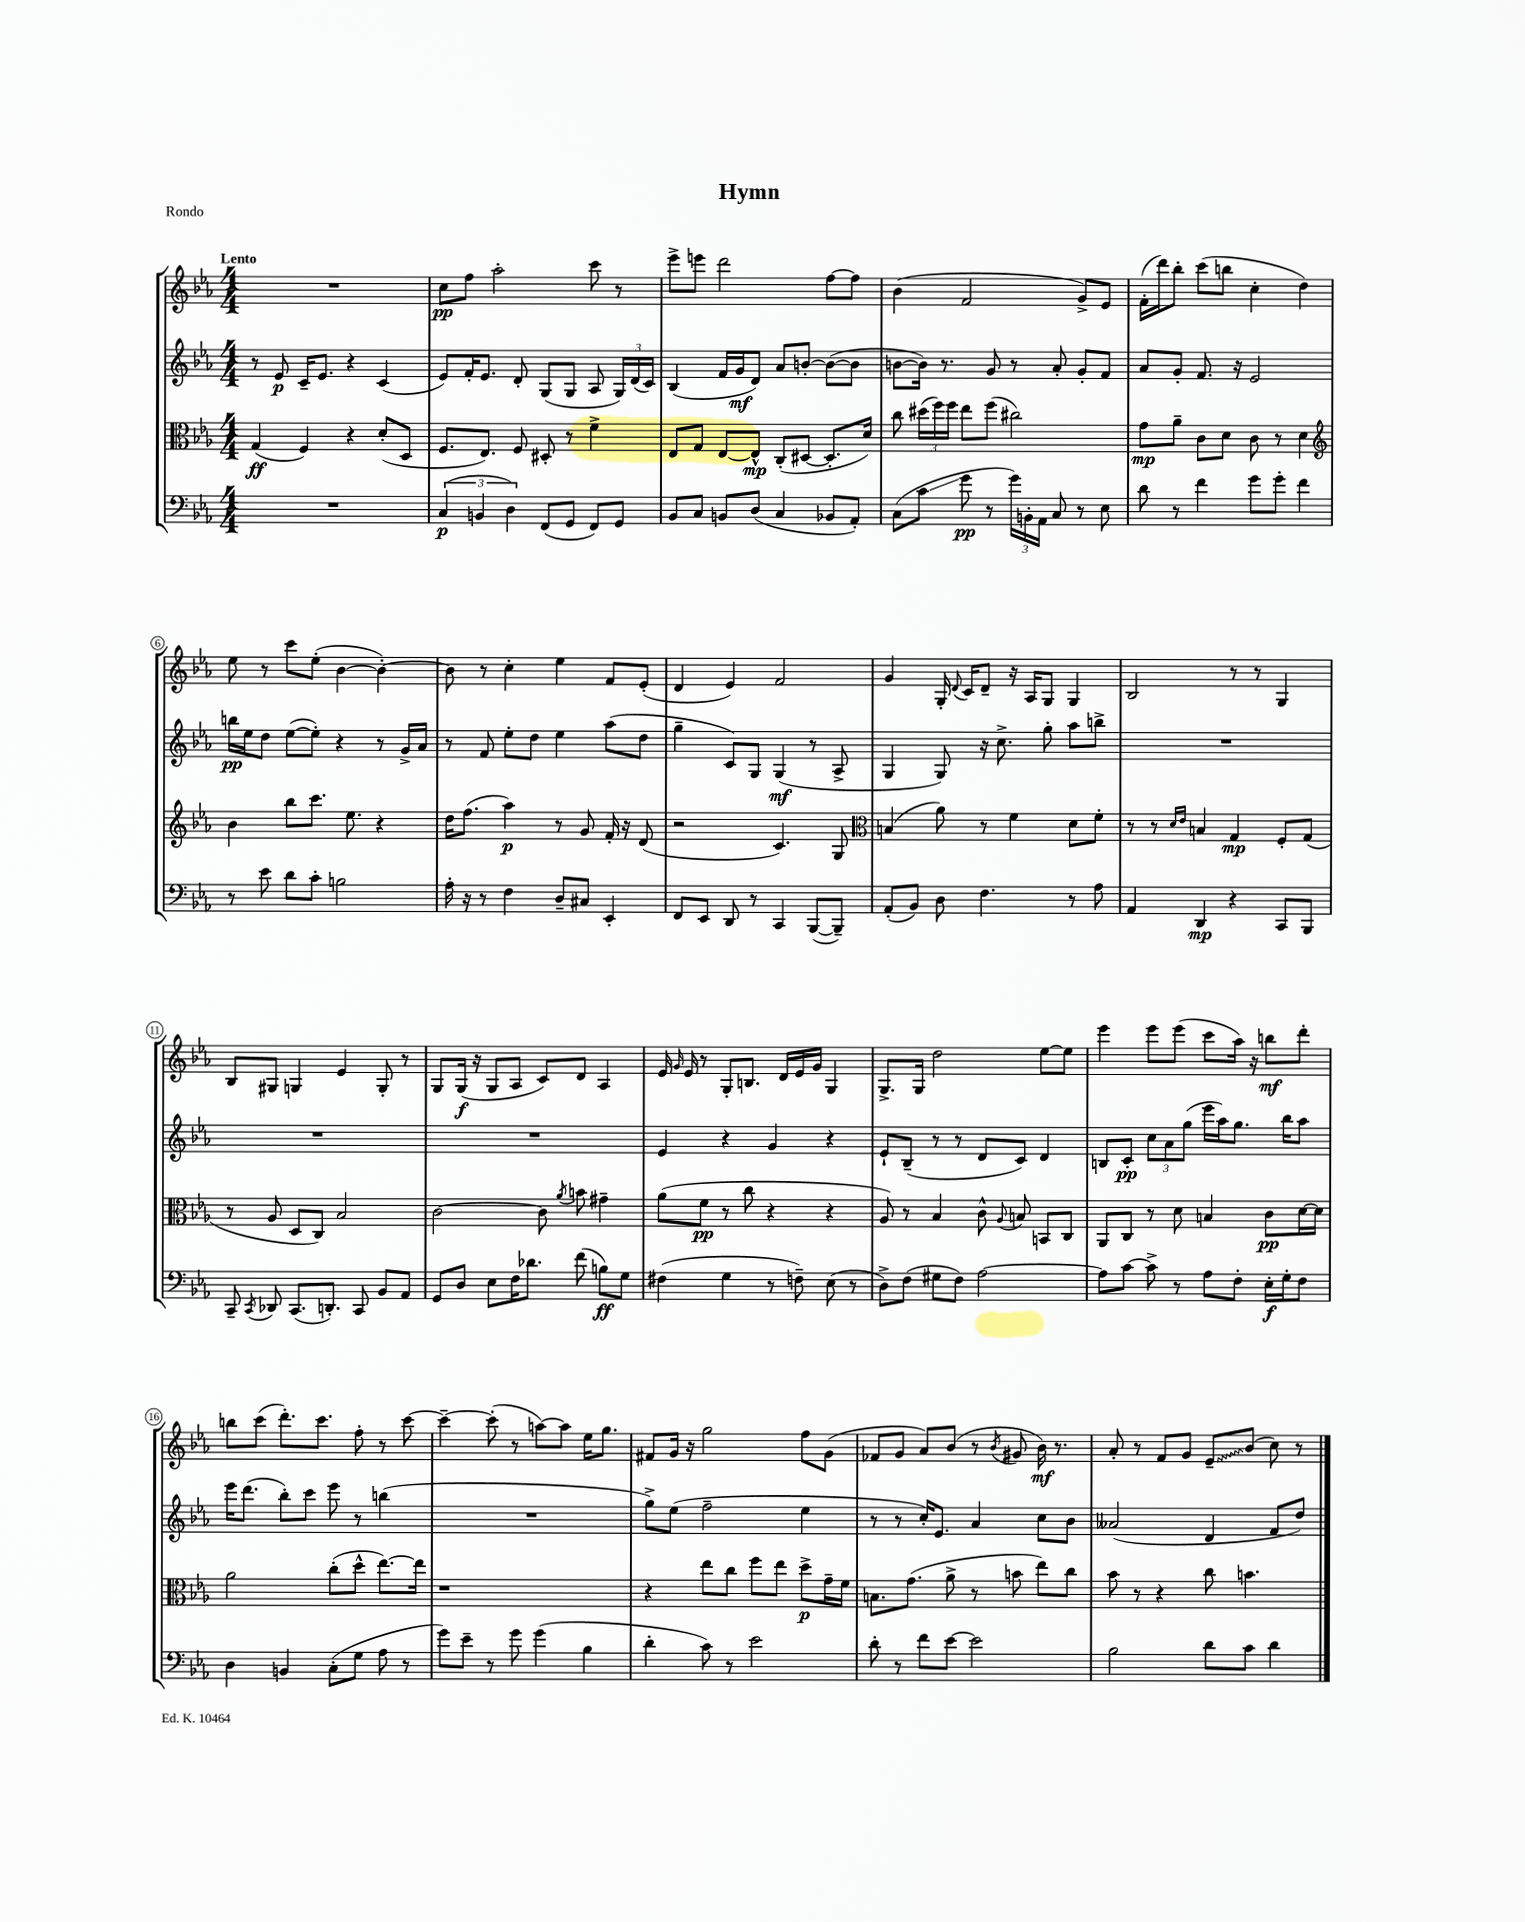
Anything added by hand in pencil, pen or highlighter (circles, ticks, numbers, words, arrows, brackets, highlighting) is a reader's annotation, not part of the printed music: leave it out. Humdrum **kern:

**kern	**kern	**kern	**kern
*staff4	*staff3	*staff2	*staff1
*clefF4	*clefC3	*clefG2	*clefG2
*k[b-e-a-]	*k[b-e-a-]	*k[b-e-a-]	*k[b-e-a-]
*M4/4	*M4/4	*M4/4	*M4/4
1r	(4G	8r	1r
.	.	8e-	.
.	4F)	16c~	.
.	.	8.e-	.
.	4r	4r	.
.	(8d'	(4c	.
.	8D	.	.
=	=	=	=
(6C	8.F	8e-)	8cc
.	.	16f'	8ff
6BB	.	.	.
.	8.E-)	8.e-	.
.	.	.	2aa-'
6D)	.	.	.
.	8F	8d'	.
(8FF	8D#'	(8G	.
8GG	8r	8G	.
8FF)	4f^	8A-	8ccc
8GG	.	24G)	8r
.	.	(24d	.
.	.	24c)	.
=	=	=	=
8BB-	8E-	(4B-	8eee-^
8C	8G	.	8eee
8BB	[8E-	16f	2ddd
.	.	16g	.
(8D	8E-^^]	8d)	.
4C	(8C'	8a-	.
.	[8D#	[8b'	.
8BB-	8.D#']	(8b_	[8ff
8AA-')	.	8b]	8ff]
.	16d)	.	.
=	=	=	=
(8C	8cc	[8b	(4b-
8c	(24dd#	16b])	.
.	24ff)	.	.
.	.	8.r	.
.	24ff	.	.
8g	8ee-	.	2f
8r	(8ff	8g	.
24g)	2cc#)	8r	.
24BB'	.	.	.
24AA-	.	.	.
8C	.	8a-'	.
8r	.	8g'	8g^)
8E-	.	8f	8e-
=	=	=	=
8d	8g	8a-	(16f'
.	.	.	16ddd)
8r	8a-~	8g'	8bb-'
4f	8c	8.f	(8ccc
.	8d	.	8bb
.	.	16r	.
8g	8c	2e-	4cc'
8g'	8r	.	.
4f	4d	.	4dd)
=	=	=	=
*	*clefG2	*	*
8r	4b-	16bb	8ee-
.	.	16ee-	.
8e-	.	8dd	8r
8d	8bb-	([8ee-	8ccc
8c'	8.ccc	8ee-'])	(8ee-'
2B	.	4r	[4b-
.	8.ee-	.	.
.	4r	8r	4b-'_)
.	.	16g^	.
.	.	16a-	.
=	=	=	=
16A-'	16dd	8r	8b-]
16r	(8.ff	.	.
8r	.	8f	8r
4F	4aa-)	8ee-'	4cc'
.	.	8dd	.
8D~	8r	4ee-	4ee-
8C#	8g	.	.
4EE-'	16f'	(8aa-	8f
.	16r	.	.
.	(8d	8dd	(8e-'
=	=	=	=
8FF	2r	4gg~	4d
8EE-	.	.	.
8DD	.	8c)	4e-)
8r	.	8G	.
4CC	4.c)	(4G	2f
([8BBB-	.	8r	.
8BBB-~])	8G	8A-^	.
=	=	=	=
*	*clefC3	*	*
(8AA-'	(4B	4G	4g
8BB-)	.	.	.
8D	8a-)	8G)	16G'
.	.	.	8qqd
.	.	.	16c
4.F	8r	16r	8d~
.	.	8.cc^	.
.	4f	.	16r
.	.	.	16A-
.	.	8gg'	8G
8r	8d	8aa-	4G
8A-	8f'	8bb^	.
=	=	=	=
4AA-	8r	1r	2B-
.	8r	.	.
.	16qqd	.	.
.	16qqe-	.	.
4DD	4B	.	.
4r	4G	.	8r
.	.	.	8r
8CC	8F'	.	4G
8BBB-	(8G	.	.
=	=	=	=
8CC~	8r	1r	8B-
8qCC	.	.	.
8DD-	8A-	.	8G#
(8.CC	8D	.	4G
.	8C)	.	.
8.DD')	.	.	.
.	2B-	.	4e-
8CC	.	.	.
8BB-	.	.	8G'
8AA-	.	.	8r
=	=	=	=
8GG	[2c	1r	8G
8D	.	.	(16G
.	.	.	16r
8E-	.	.	8G
16F	.	.	8A-
8.d-	.	.	.
.	8c]	.	8c)
.	8qa-	.	.
(8f	8b	.	8d
8B)	4g#~	.	4A-
8G	.	.	.
=	=	=	=
(4F#	(8a-	4e-	16e-
.	.	.	16qqg
.	.	.	16e-
.	8f	.	8r
4G	8r	4r	8G'
.	8cc	.	8.B
8r	4r	4g	.
.	.	.	16d
8F~)	.	.	16e-
.	.	.	16g
(8E-	4r	4r	4G
8r	.	.	.
=	=	=	=
8D^)	8A-)	8e-`	8.G^
(8F	8r	(8B-~	.
.	.	.	16G
8G#	4B-	8r	2dd
8F)	.	8r	.
[2A-	8c^^	8d	.
.	8qqA-	.	.
.	8B	8c)	.
.	8BB	4d	[8ee-
.	8C	.	8ee-]
=	=	=	=
8A-]	8AA-	8B	4eee-
[8c	8C	8c'	.
8c^]	8r	12cc	8eee-
.	.	12a-	.
8r	8d	.	(8eee-
.	.	(12gg	.
8A-	4B	16eee-	8ccc
.	.	16aa-)	.
8F'	.	8.gg	16aa-)
.	.	.	16r
16E-'	8c	.	8bb
16G'	.	16bb-	.
8F	[16d	8aa-	8ddd'
.	16d]	.	.
=	=	=	=
4D	2a-	16eee-	8bb
.	.	(8.ddd	.
.	.	.	(8ccc
4BB	.	8bb-')	8.ddd')
.	.	8ccc	.
.	.	.	8.ccc
(8C'	(8cc'	8eee-	.
8G	8dd^^	8r	8ff'
8A-	[8.ee-)	(4bb	8r
8r	.	.	[8ccc
.	16ee-]	.	.
=	=	=	=
8g)	1r	1r	4ccc~_
8e-~	.	.	.
8r	.	.	(8ccc']
8g	.	.	8r
(4g	.	.	[8aa)
.	.	.	8aa]
4B-	.	.	16ee-
.	.	.	8.gg
=	=	=	=
4d'	4r	8gg^)	8f#
.	.	(8ee-	16g
.	.	.	16r
8c)	8ee-	2ff~	2gg
8r	8cc	.	.
2e-	8ff	.	.
.	8ee-	.	.
.	8dd^	4ee-	8ff
.	16g~	.	(8g
.	16f	.	.
=	=	=	=
8d'	8.B	8r	8f-
8r	.	8r	8g
.	(8.g	.	.
8f	.	16cc')	8a-)
.	.	8.e-	.
[8e-	8a-^	.	(8b-
2e-]	8r	4a-	8r
.	.	.	8qb-
.	8b	.	8g#
.	8ee-)	8cc	16b-)
.	.	.	8.r
.	8cc	8b-	.
=	=	=	=
2B-	8b-	(2a--	8a-'
.	8r	.	8r
.	4r	.	8f
.	.	.	8g
8d	8cc	4d	8e-~
8c	4.b	.	(8b-
4d	.	8f	8cc)
.	.	8dd)	8r
==	==	==	==
*-	*-	*-	*-
